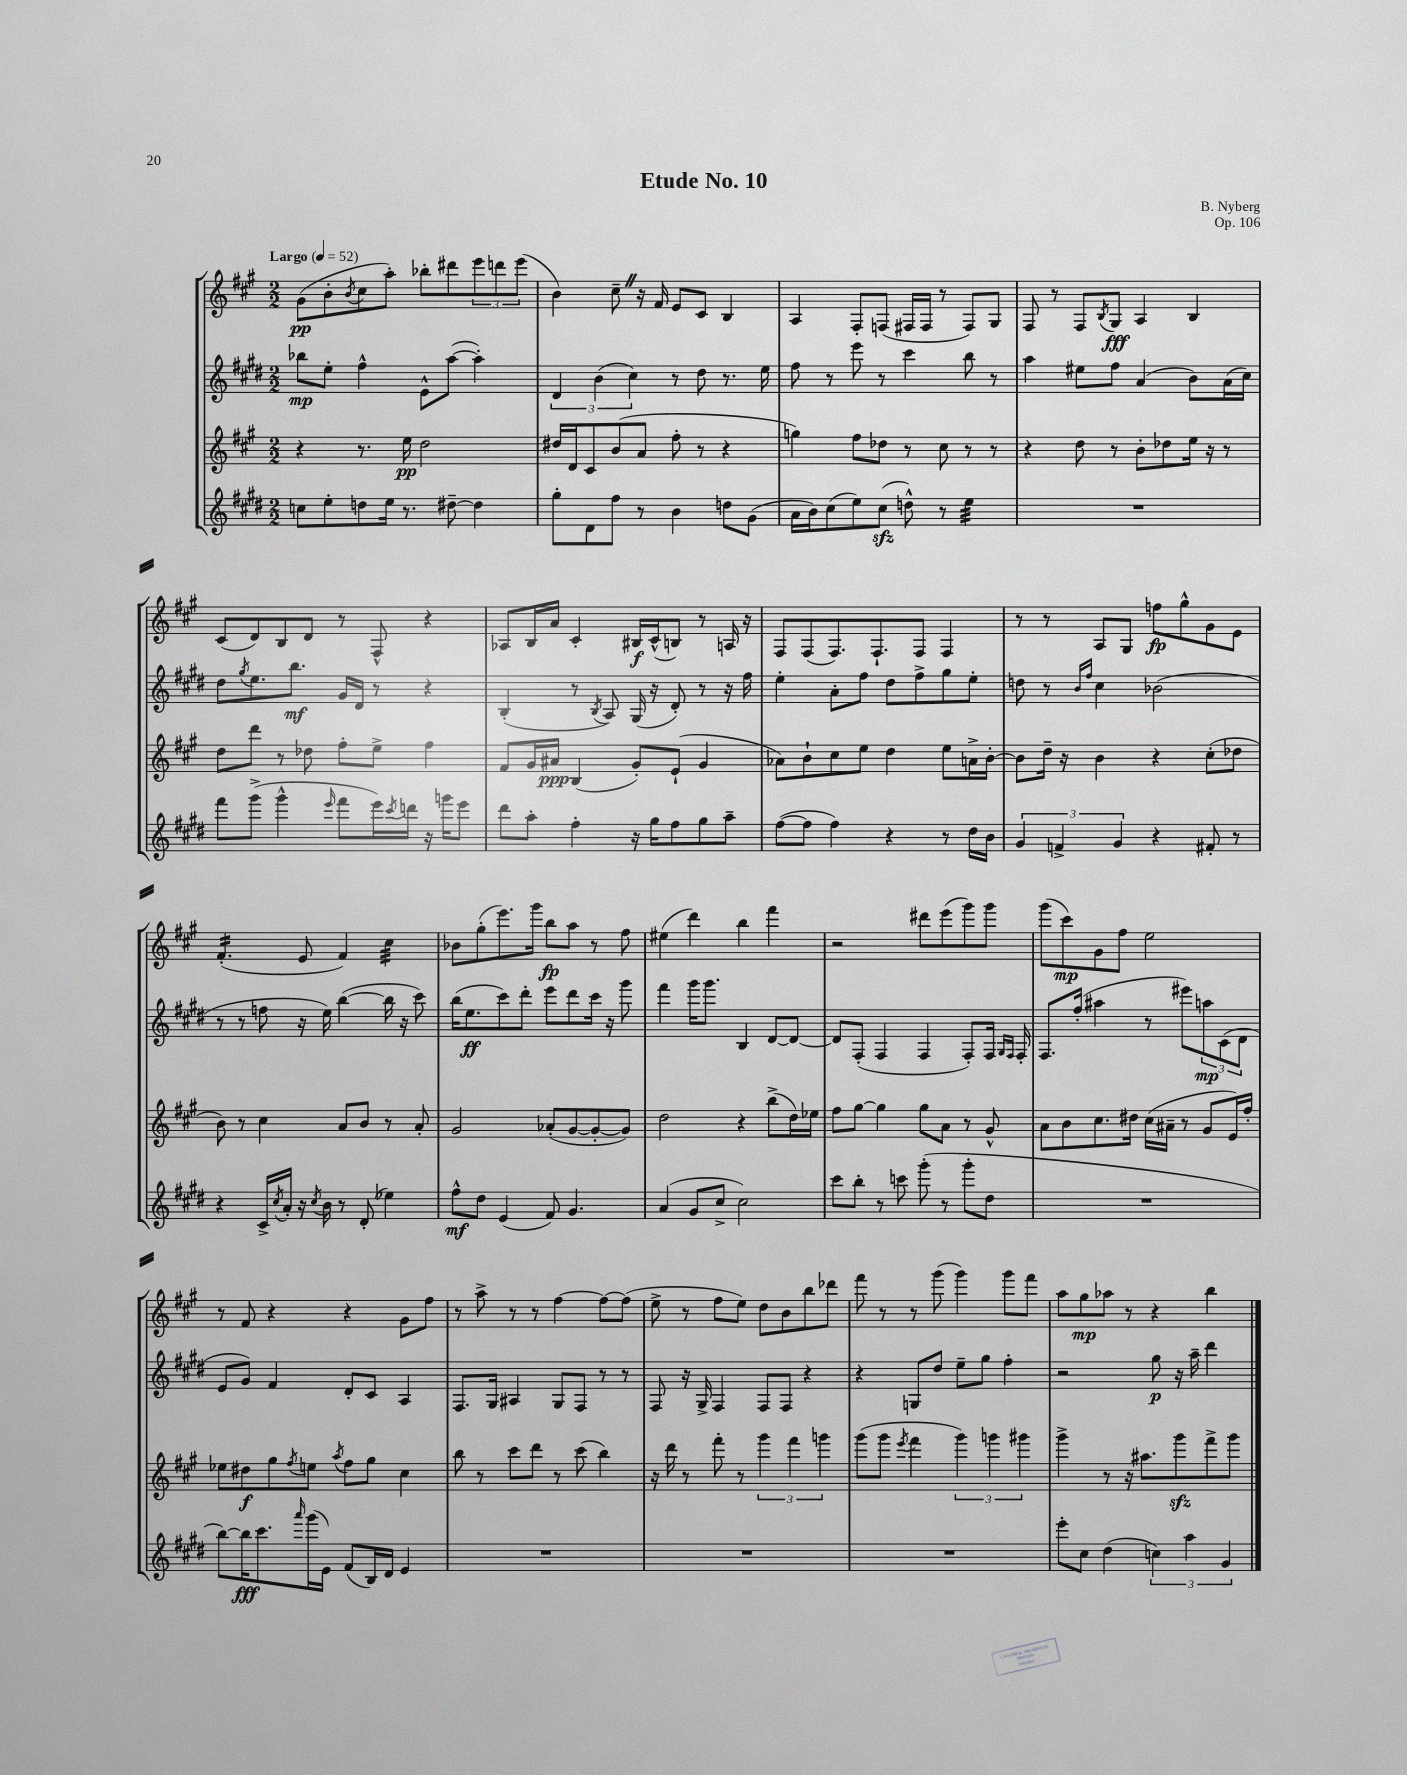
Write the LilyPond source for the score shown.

\header { title = "Etude No. 10" composer = "B. Nyberg" opus = "Op. 106" }
<<
\new StaffGroup <<
\new Staff = "s0" {
    \clef treble \key a \major \numericTimeSignature \time 2/2 \tempo "Largo" 4 = 52
    gis'8\pp( b'8-. \acciaccatura { b'8 } cis''8 a''8-.) bes''8-. dis'''8 \tuplet 3/2 { e'''8 d'''8 e'''8( } |
    b'4) cis''8-- \once \override BreathingSign.text = \markup { \musicglyph "scripts.caesura.straight" } \breathe r16 fis'16 e'8 cis'8 b4 |
    a4 fis8-. f8( fis16 fis16 r8 fis8) gis8 |
    fis8 r8 fis8 \acciaccatura { b8 } gis8\fff a4 b4 |
    cis'8( d'8) b8 d'8 r8 fis8-^ r4 |
    aes8 b16 a'16 cis'4-. bis16\f cis'16-^( b8) r8 a16 r16 |
    fis8 fis8( fis8.) fis8.-! fis8 fis4 |
    r8 r8 a8 gis8 f''8\fp gis''8-^ gis'8 e'8 |
    fis'4.:16-.( e'8 fis'4) cis''4:32 |
    bes'8 gis''8-.( e'''8.) gis'''16 b''8\fp a''8 r8 fis''8 |
    eis''4( d'''4) b''4 fis'''4 |
    r2 dis'''8 e'''8( gis'''8) gis'''8 |
    gis'''8( cis'''8\mp) gis'8 fis''8 e''2 |
    r8 fis'8 r4 r4 gis'8 fis''8 |
    r8 a''8-> r8 r8 fis''4~ fis''8~ fis''8( |
    e''8-> r8 fis''8 e''8) d''8 b'8 b''8 des'''8 |
    fis'''8 r8 r8 gis'''8( gis'''4) gis'''8 fis'''8 |
    a''8 gis''8\mp aes''8 r8 r4 b''4 \bar "|." |
}
\new Staff = "s1" {
    \clef treble \key e \major \numericTimeSignature \time 2/2
    bes''8\mp e''8-. fis''4-^ e'8-^ a''8~( a''4-.) |
    \tuplet 3/2 { dis'4 b'4( cis''4) } r8 dis''8 r8. e''16 |
    fis''8 r8 e'''8 r8 cis'''4 b''8 r8 |
    a''4 eis''8 fis''8 a'4( b'8) a'16( cis''16) |
    dis''8 \acciaccatura { gis''8 } e''8. b''8.\mf gis'16 dis'16 r8 r4 |
    b4-.( r8 \acciaccatura { b8 } a8) gis16( r16 dis'8-.) r8 r16 fis''16 |
    e''4-. a'8-. fis''8 dis''8 fis''8-> gis''8 e''8-. |
    d''8 r8 \grace { b'16 fis''16 } cis''4 bes'2( |
    r8 r8 f''8 r16 e''16) b''4~( b''16 r16 cis'''8) |
    b''16( e''8.\ff cis'''8) dis'''8-. e'''8 dis'''8 cis'''16 r16 gis'''8 |
    fis'''4 gis'''16 gis'''8. b4 dis'8~ dis'8~ |
    dis'8 fis8-.( fis4 fis4 fis8-.) fis16 \grace { gis16 fis16 } fis16-. |
    fis8. fis''16-.( ais''4 r8 eis'''8) \tuplet 3/2 { a''8\mp cis'8( dis'8 } |
    e'8 gis'8) fis'4 dis'8-. cis'8 a4 |
    fis8. gis16 ais4 gis8 fis8 r8 r8 |
    fis8 r16 gis16-> fis4 fis8 fis8 r4 |
    r4 g8 dis''8 e''8-- gis''8 fis''4-. |
    r2 gis''8\p r16 a''16-- dis'''4 \bar "|." |
}
\new Staff = "s2" {
    \clef treble \key a \major \numericTimeSignature \time 2/2
    r4 r8. e''16\pp d''2 |
    dis''16 d'16 cis'8 b'8( a'8 fis''8-. r8 r4 |
    g''4) fis''8 des''8 r8 cis''8 r8 r8 |
    r4 d''8 r8 b'8-. des''8 e''16 r16 r8 |
    d''8 d'''8 r8 des''8 fis''8-. e''8-> fis''4 |
    fis'8 gis'16 ais'16\ppp b4( gis'8-.) e'8-!( gis'4 |
    aes'8) b'8-! cis''8 e''8 d''4 e''8 a'16-> b'16~-. |
    b'8 d''16-- r16 b'4 r4 cis''8-.( des''8 |
    b'8) r8 cis''4 a'8 b'8 r8 a'8-. |
    gis'2 aes'8-.( gis'8~ gis'8~-. gis'8) |
    d''2 r4 b''8->( d''16) ees''16 |
    fis''8 gis''8~ gis''4 gis''8 a'8 r8 gis'8-^ |
    a'8 b'8 cis''8. dis''16 cis''16( ais'16-- r8 gis'8 e'16) fis''16-. |
    ees''8 dis''8\f gis''8 \acciaccatura { fis''8 } e''8 \acciaccatura { a''8 } fis''8 gis''8 cis''4 |
    b''8 r8 cis'''8 d'''8 r8 cis'''8( b''4) |
    r16 d'''16 r8 fis'''8-. r8 \tuplet 3/2 { gis'''4 fis'''4 g'''4 } |
    gis'''8( gis'''8 \acciaccatura { e'''8 } fis'''4 \tuplet 3/2 { gis'''4) g'''4 gis'''4 } |
    gis'''4-> r8 r16 ais''8. gis'''8\sfz fis'''8-> gis'''8 \bar "|." |
}
\new Staff = "s3" {
    \clef treble \key e \major \numericTimeSignature \time 2/2
    c''8 e''8-. d''8 e''16 r8. dis''8~-- dis''4 |
    gis''8-. dis'8 fis''8 r8 b'4 d''8 gis'8( |
    a'16 b'16) cis''8( e''8) cis''8\sfz( d''8-^) r8 e''4:32 |
    R1 |
    fis'''8 gis'''8->( gis'''4-^ \grace { e'''16 } fis'''8 e'''16) \acciaccatura { cis'''8 } d'''16 r16 g'''16 e'''8 |
    dis'''8 a''8-. fis''4-. r16 gis''16 fis''8 gis''8 a''8-- |
    fis''8~( fis''8 fis''4) r4 r8 dis''16 b'16 |
    \tuplet 3/2 { gis'4 f'4-> gis'4 } r4 fis'8-. r8 |
    r4 cis'16-> \acciaccatura { cis''8 } a'16-. r16 \acciaccatura { cis''8 } b'16 r8 dis'8-.( ees''4) |
    fis''8-^\mf dis''8 e'4( fis'8) gis'4. |
    a'4( gis'8 cis''8-> cis''2) |
    cis'''8 b''8-. r8 c'''8 gis'''8-.( r8 gis'''8-. dis''8 |
    R1 |
    b''8~) b''16\fff cis'''8. \grace { a'''16 } gis'''16( e'16) fis'8( b16) dis'16 e'4 |
    R1 |
    R1 |
    R1 |
    e'''8-. cis''8 dis''4( \tuplet 3/2 { c''4) a''4 gis'4 } \bar "|." |
}
>>
>>
\layout { \context { \Score \remove "Bar_number_engraver" } }
